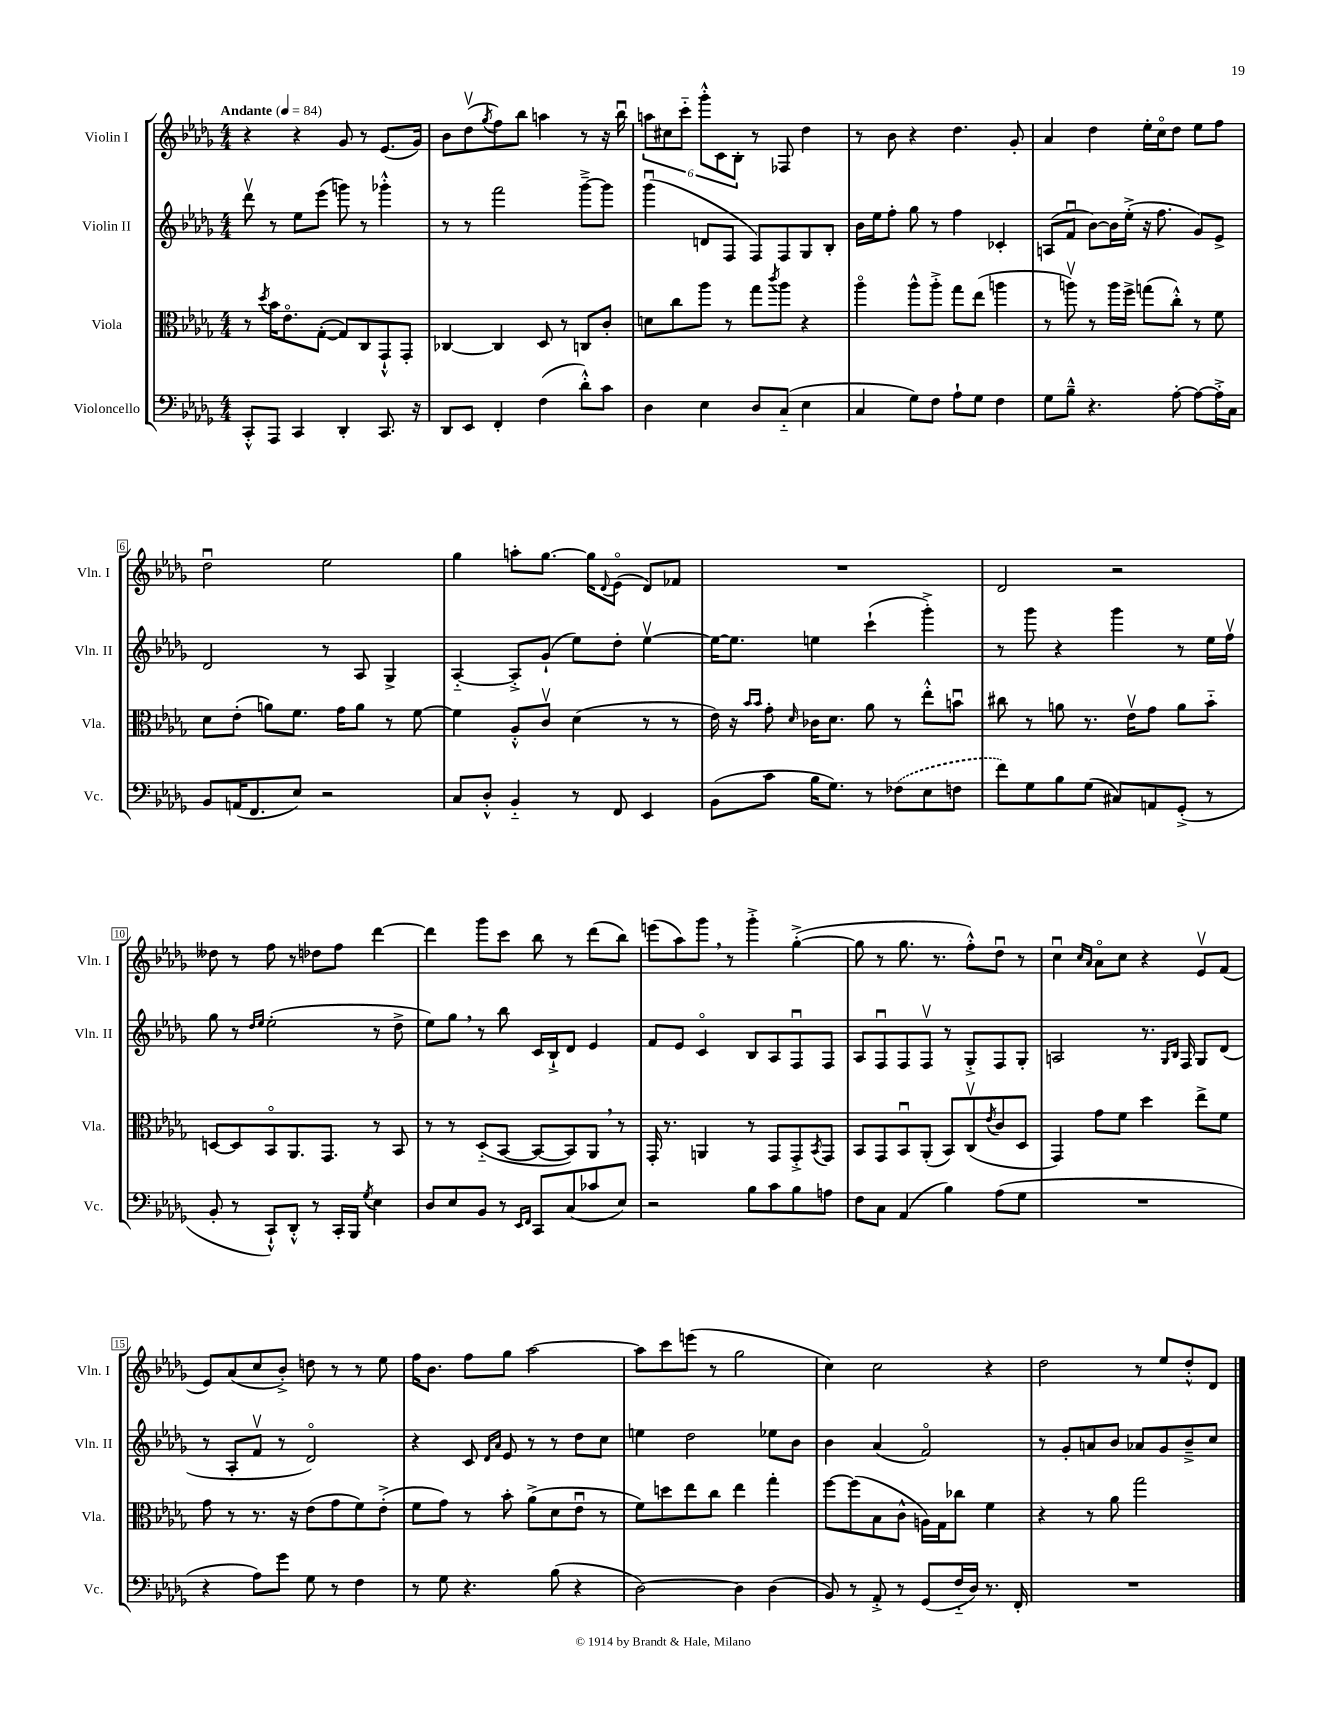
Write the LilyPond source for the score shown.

<<
\new StaffGroup <<
\new Staff = "s0" \with { instrumentName = "Violin I" shortInstrumentName = "Vln. I" } {
    \clef treble \key des \major \numericTimeSignature \time 4/4 \tempo "Andante" 4 = 84
    r4 r4 ges'8 r8 ees'8.( ges'16) |
    bes'8 des''8\upbow( \acciaccatura { ges''8 } f''8) bes''8 a''4 r8 r16 bes''16\downbow |
    \tuplet 6/4 { a''8 cis''8 c'''8-_ ges'''8-.-^ c'8 bes8-. } r8 fes8 des''4 |
    r8 bes'8 r4 des''4. ges'8-. |
    aes'4 des''4 ees''16-. c''16\flageolet des''8 ees''8 f''8 |
    des''2\downbow ees''2 |
    ges''4 a''8-. ges''8.~ ges''16 \appoggiatura { des'8 } ees'8\flageolet( des'8) fes'8 |
    R1 |
    des'2 r2 |
    deses''8 r8 f''8 r8 des''8 f''8 des'''4~ |
    des'''4 ges'''8 c'''8 bes''8 r8 des'''8( bes''8) |
    e'''8( aes''8) ges'''8 \breathe r8 ges'''4-.-> ges''4~-.->( |
    ges''8 r8 ges''8. r8. f''8-.-^) des''8\downbow r8 |
    c''4\downbow \grace { c''16 aes'16 } aes'8\flageolet c''8 r4 ees'8\upbow f'8( |
    ees'8) aes'8( c''8 bes'8-.->) d''8 r8 r8 ees''8 |
    f''16 bes'8. f''8 ges''8 aes''2~ |
    aes''8 c'''8 e'''8( r8 ges''2 |
    c''4) c''2 r4 |
    des''2 r8 ees''8 des''8-.-^ des'8 \bar "|." |
}
\new Staff = "s1" \with { instrumentName = "Violin II" shortInstrumentName = "Vln. II" } {
    \clef treble \key des \major \numericTimeSignature \time 4/4
    des'''8\upbow r8 ees''8 ees'''8( g'''8) r8 ges'''4-.-^ |
    r8 r8 f'''2 ges'''8~---> ges'''8 |
    ges'''4\downbow( d'8 f8 f8) f8 ges8 bes8-. |
    bes'16 ees''16 f''8-. ges''8 r8 f''4 ces'4-. |
    a8( f'8\downbow bes'8~) bes'16 ees''16-.->( r16 f''8. ges'8) ees'8-> |
    des'2 r8 aes8 ges4-> |
    aes4~-_ aes8-.-> ges'8-!( ees''8) des''8-. ees''4~\upbow |
    ees''16~ ees''8. e''4 c'''4-!( ges'''4-.->) |
    r8 ges'''8 r4 ges'''4 r8 ees''16 f''16\upbow |
    ges''8 r8 \grace { des''16 ees''16 } ees''2-.( r8 des''8-> |
    ees''8) ges''8 \breathe r8 bes''8 c'16 bes16-!-> des'8 ees'4 |
    f'8 ees'8 c'4\flageolet bes8 aes8 f8\downbow f8 |
    aes8 f8\downbow f8 f8\upbow r8 ges8-.-> f8 ges8-. |
    a2 r8. \grace { ges16 bes16 } f16 ges8 des'8( |
    r8 aes8-. f'8\upbow r8 des'2\flageolet) |
    r4 c'8 \grace { des'16 aes'16 } ees'8 r8 r8 des''8 c''8 |
    e''4 des''2 ees''8 bes'8 |
    bes'4 aes'4( f'2\flageolet) |
    r8 ges'8-. a'8 bes'8 aes'8 ges'8 bes'8---> c''8 \bar "|." |
}
\new Staff = "s2" \with { instrumentName = "Viola" shortInstrumentName = "Vla." } {
    \clef alto \key des \major \numericTimeSignature \time 4/4
    r8 \acciaccatura { des''8 } bes'16 ees'8.\flageolet ges8~-.( ges8) c8 ges,8-!-^ ges,8-. |
    ces4~ ces4 des8 r8 c8 c'8-. |
    d'8 c''8 aes''8 r8 ges''8 \acciaccatura { c'''8 } aes''8 r4 |
    aes''4\flageolet aes''8-^ aes''8-.-> ges''8 ees''8( a''4 |
    r8 a''8\upbow) r8 a''16 f''16-> g''8( c''8-.-^) r8 f'8 |
    des'8 ees'8-.( a'8) f'8. ges'16 a'8 r8 f'8~ |
    f'4 aes8-.-^ c'8\upbow des'4( r8 r8 |
    ees'16) r16 \grace { bes'16 bes'16 } ges'8-. \grace { des'16 } ces'16 des'8. aes'8 r8 ees''8-.-^ b'8\downbow |
    cis''8 r8 a'8 r8. ees'16\upbow ges'8 a'8 bes'8-_ |
    d8~ d8 bes,8\flageolet aes,8. ges,8. r8 bes,8 |
    r8 r8 des8-_( bes,8~ bes,8~ bes,8) aes,8 \breathe r8 |
    ges,16-. r8. a,4 r8 ges,8 ges,8-.-> \acciaccatura { bes,8 } ges,8 |
    bes,8 ges,8 bes,8\downbow aes,8-.( bes,8) c8\upbow( \acciaccatura { ees'8 } c'8 des8 |
    ges,4) ges'8 f'8 des''4 ees''8-> f'8 |
    ges'8 r8 r8. r16 ees'8( ges'8 f'8) ees'8-.->( |
    f'8 ges'8) r8 bes'8-. aes'8->( des'8 ees'8\downbow r8 |
    f'8) d''8 ees''8 c''8 ees''4 ges''4-. |
    f''8~ f''8( bes8 c'8-^ a16) ges16 ces''8 f'4 |
    r4 r8 aes'8 ges''2 \bar "|." |
}
\new Staff = "s3" \with { instrumentName = "Violoncello" shortInstrumentName = "Vc." } {
    \clef bass \key des \major \numericTimeSignature \time 4/4
    c,8-.-^ aes,,8 c,4 des,4-. c,8. r16 |
    des,8 ees,8 f,4-. f4( des'8-.-^) c'8 |
    des4 ees4 des8 c8-_( ees4 |
    c4 ges8) f8 aes8-! ges8 f4 |
    ges8 bes8---^ r4. aes8~-. aes8~ aes16-.-> c16 |
    bes,8 a,16( f,8. ees8) r2 |
    c8 des8-.-^ bes,4-_ r8 f,8 ees,4 |
    bes,8( c'8 bes16 ges8.) r8 \once \slurDashed fes8( ees8 f8 |
    f'8) ges8 bes8 ges8( cis8) a,8 ges,8-.->( r8 |
    bes,8-. r8 c,8-!-^) des,8-.-^ r8 c,16-. bes,,16 \acciaccatura { ges8 } ees4 |
    des8 ees8 bes,8 r8 \grace { ees,16 f,16 } c,8 c8( ces'8 ees8) |
    r2 bes8 c'8 bes8 a8 |
    f8 c8 aes,4( bes4) aes8( ges8 |
    R1 |
    r4 aes8) ges'8 ges8 r8 f4 |
    r8 ges8 r4. bes8( r4 |
    des2~) des4 des4( |
    bes,8) r8 aes,8-.-> r8 ges,8( f16-_ des16) r8. f,16-. |
    R1 \bar "|." |
}
>>
>>
\layout { \context { \Score \override BarNumber.stencil = #(make-stencil-boxer 0.1 0.3 ly:text-interface::print) } }
